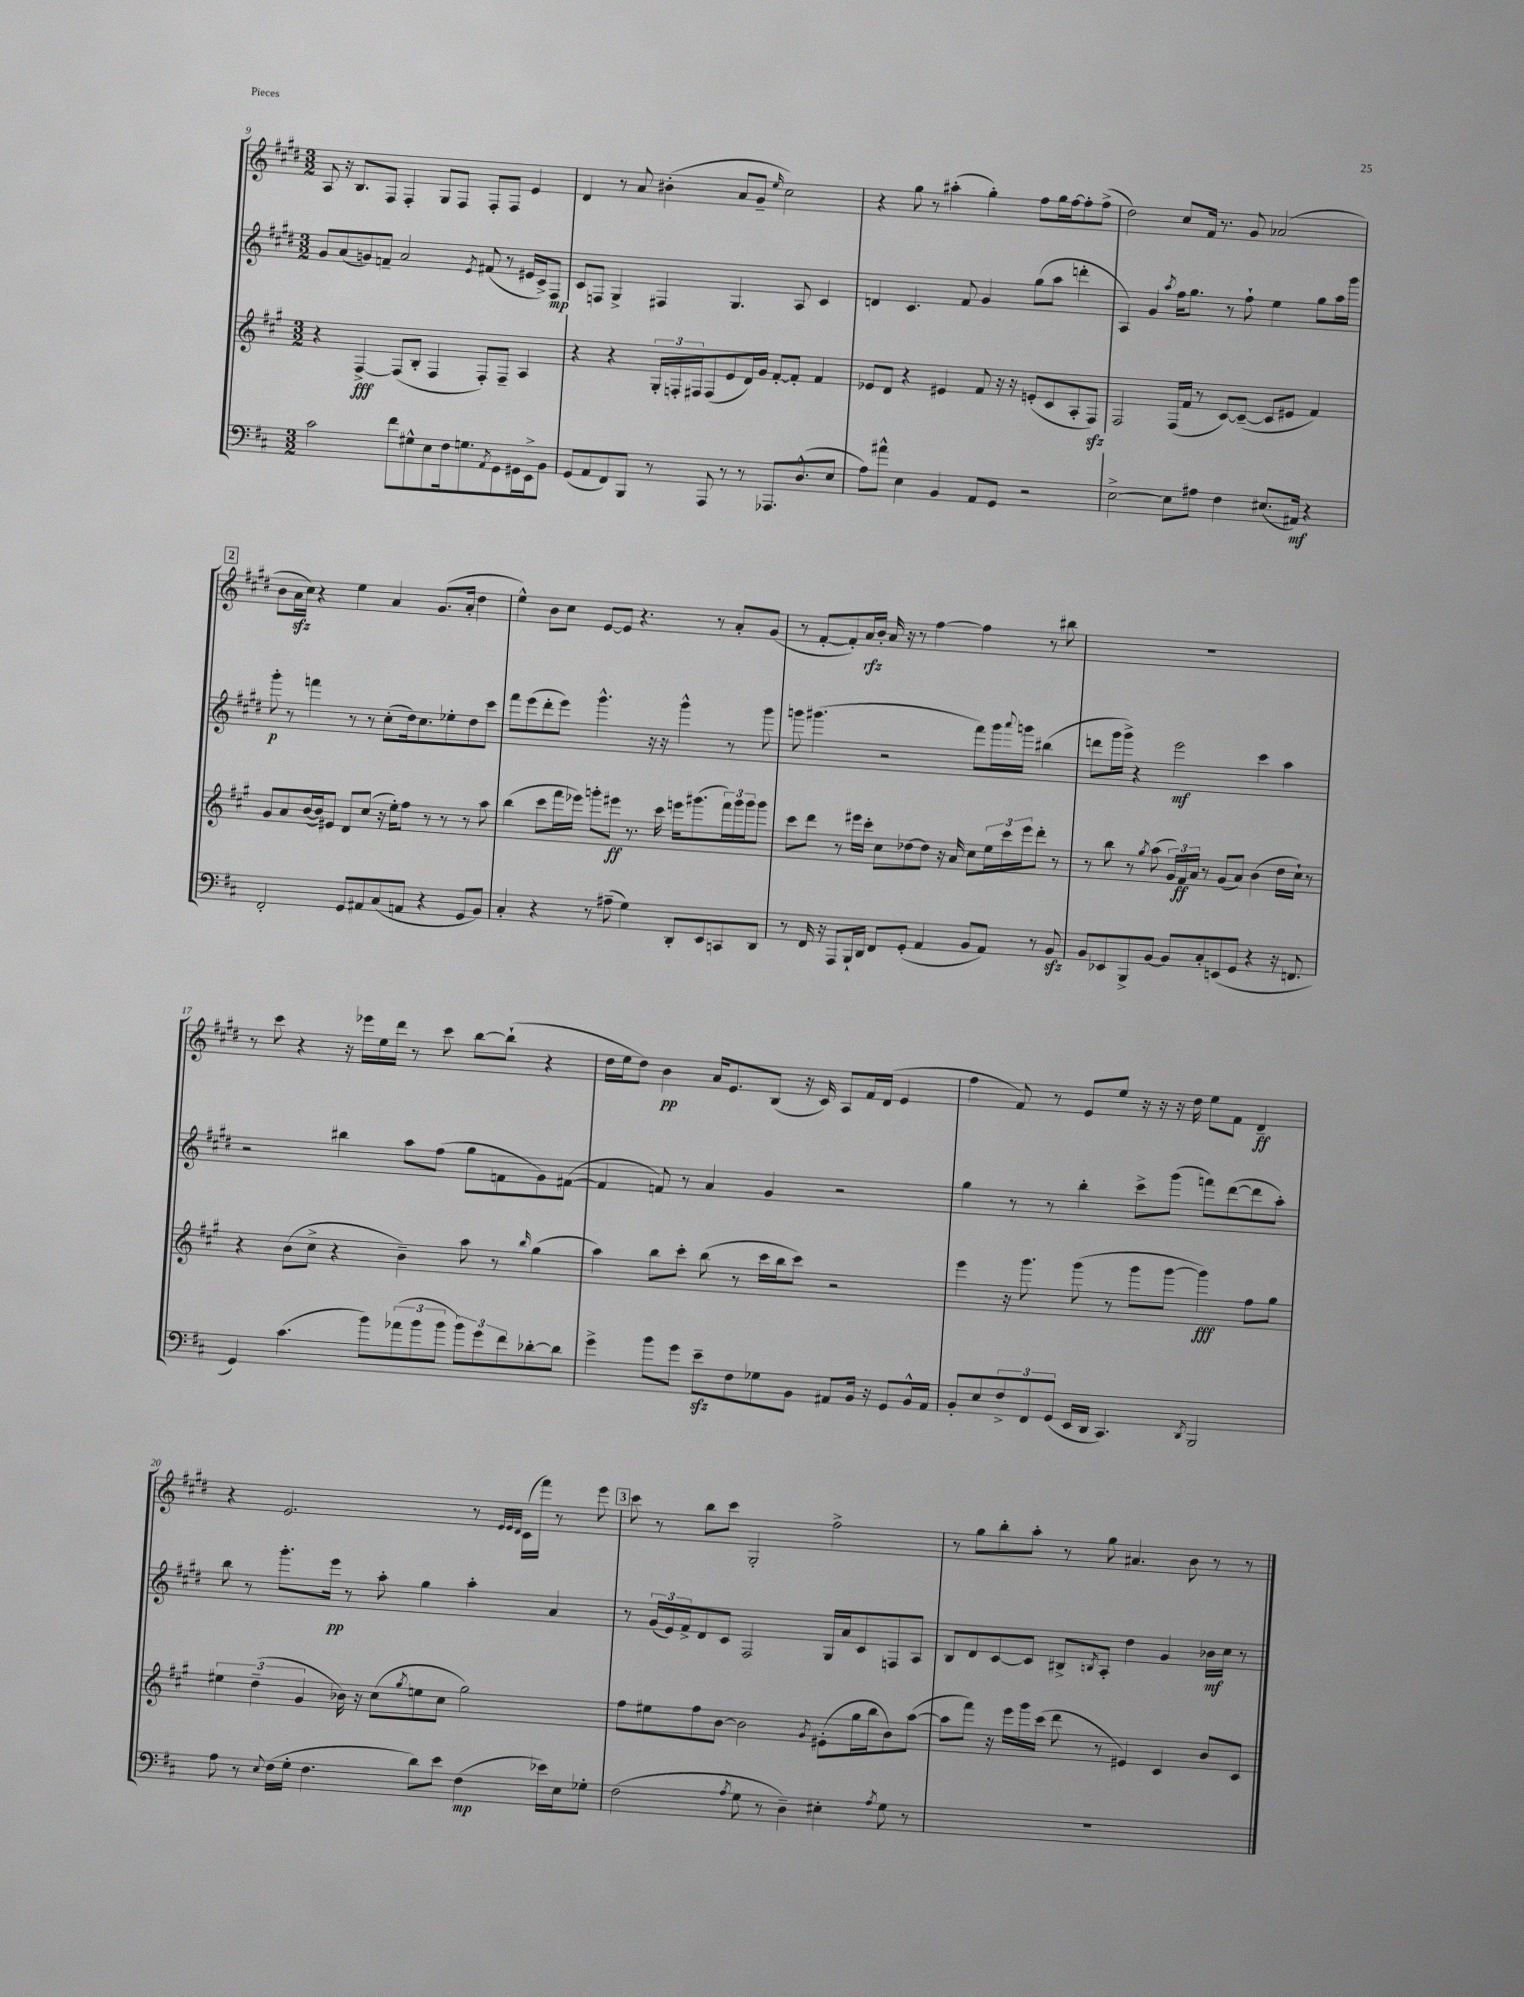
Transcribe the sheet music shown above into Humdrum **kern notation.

**kern	**dynam	**kern	**dynam	**kern	**dynam	**kern	**dynam
*part4	*part4	*part3	*part3	*part2	*part2	*part1	*part1
*staff4	*staff4	*staff3	*staff3	*staff2	*staff2	*staff1	*staff1
*clefF4	*	*clefG2	*	*clefG2	*	*clefG2	*
*k[f#c#]	*	*k[f#c#g#]	*	*k[f#c#g#d#]	*	*k[f#c#g#d#]	*
*M3/2	*	*M3/2	*	*M3/2	*	*M3/2	*
=9	=9	=9	=9	=9	=9	=9	=9
2c#\	.	4r	.	8g#/L	.	8A/	.
.	.	.	.	(8a/	.	16r	.
.	.	.	.	.	.	8.B/L	.
.	.	[4F#^/	fff	8gn/)	.	.	.
.	.	.	.	8fn~/J	.	8F#/J	.
8f#\L	.	(8F#/L]	.	2a/	.	4F#'/	.
8G#X^^\	.	8B'/J	.	.	.	.	.
8E\	.	4F#/	.	.	.	8G#/L	.
16F#\k	.	.	.	.	.	8F#/J	.
8.Gn\	.	.	.	.	.	.	.
.	.	.	.	8qe/	.	.	.
.	.	8F#'/L)	.	(8f#X/	.	8F#'/L	.
8qAA/	.	.	.	.	.	.	.
8GG\	.	8F#~/J	.	8r	.	8F#/J	.
16GG#X\L	.	4A/	.	16e#X/LL	.	4e/	.
16EE^\J	.	.	.	16c#^/J)	.	.	.
8BB\J	.	.	.	8F#/J	mp	.	.
=10	=10	=10	=10	=10	=10	=10	=10
(8GG/L	.	4r	.	8c#/L	.	4d#/	.
8AA/	.	.	.	8Fn/J	.	.	.
8FF#/)	.	4r	.	4G#^/	.	8r	.
8BBB/J	.	.	.	.	.	8a/	.
8r	.	24G#'/LL	.	4F#X/	.	(4b#X'\	.
.	.	24Fn'/	.	.	.	.	.
.	.	24F#X/J	.	.	.	.	.
8AAA/	.	(8F#/	.	.	.	.	.
8r	.	8e/	.	4.G#/	.	8a/L	.
8r	.	16d/L)	.	.	.	8g#~/J	.
.	.	16g#/JJ	.	.	.	.	.
.	.	.	.	.	.	16qqee/	.
8.AAA-X/L	.	[8f#'/L	.	.	.	2cc#\)	.
.	.	8f#'/J]	.	8A/	.	.	.
(8.D^^/	.	.	.	.	.	.	.
.	.	4f#/	.	4c#/	.	.	.
8E/J	.	.	.	.	.	.	.
=11	=11	=11	=11	=11	=11	=11	=11
8A\L)	.	8e-X/L	.	4dn/	.	4r	.
8a#X^^\J	.	8d/J	.	.	.	.	.
4E\	.	4r	.	4.c#/	.	8gg#\	.
.	.	.	.	.	.	8r	.
4BB/	.	4e#X/	.	.	.	(4aa#X'\	.
.	.	.	.	8f#/	.	.	.
8AA/L	.	8f#/	.	4g#/	.	4gg#'\)	.
8GG/J	.	16r	.	.	.	.	.
.	.	16r	.	.	.	.	.
2r	.	(8en'/L	.	(8gg#\L	.	8ff#\L	.
.	.	8c#/	.	8aa\J	.	16gg#\L	.
.	.	.	.	.	.	[16ff#\J	.
.	.	8A'/	.	4dddn'\	.	8ff#'\]	.
.	.	8F#zz/J)	.	.	.	(8ff#^\J	.
=12	=12	=12	=12	=12	=12	=12	=12
[2E^\	.	2F#/	.	4A/)	.	2dd#\)	.
.	.	.	.	4g#/	.	.	.
.	.	.	.	8qaa/	.	.	.
8E\L]	.	(16F#/LL	.	16ff#\KL	.	8cc#/L	.
.	.	16f#/JJ	.	8.gg#\J	.	.	.
8A#X\J	.	8r	.	.	.	16f#/Jk	.
.	.	.	.	.	.	8.r	.
4F#\	.	[8c#/L)	.	8r	.	.	.
.	.	(8c#~/J_	.	8ff#`\	.	8g#/	.
(8.E#X/L	.	8c#/L]	.	4ee\	.	(2a-X/	.
.	.	8e#X/J	.	.	.	.	.
16AA#X/Jk)	mf	.	.	.	.	.	.
4r	.	4f#/)	.	8gg#\L	.	.	.
.	.	.	.	16aa\L	.	.	.
.	.	.	.	16ggg#\JJ	.	.	.
!!LO:LB:g=z
!!LO:REH:place=s1:t=2
=13	=13	=13	=13	=13	=13	=13	=13
2FF#'/	.	8g#/L	.	8ggg#'\	p	8b\L	.
.	.	8a/	.	8r	.	16azz\L	.
.	.	.	.	.	.	16cc#\JJ)	.
.	.	([16b/L	.	4fffn\	.	4r	.
.	.	16b/J])	.	.	.	.	.
.	.	8e#X/J	.	.	.	.	.
8GG/L	.	8d/L	.	8r	.	4ee\	.
8AA#X/	.	(8cc#/J	.	8r	.	.	.
(8C#/	.	16r	.	(8cc#'\L	.	4a/	.
.	.	16ee'\KL)	.	.	.	.	.
8AAn/J	.	8ff#\J	.	16dd#\k)	.	.	.
.	.	.	.	8.cc#\	.	.	.
4r	.	8r	.	.	.	(8.g#/L	.
.	.	8r	.	8ee-X'\	.	.	.
.	.	.	.	.	.	16a'/Jk	.
8GG/L	.	8r	.	8dd#\	.	4dd#\	.
8BB/J)	.	8aa\	.	8ccc#\J	.	.	.
=14	=14	=14	=14	=14	=14	=14	=14
4C#'/	.	(4bb\	.	8fff#\L	.	4ee^^\)	.
.	.	.	.	(8eee\	.	.	.
4r	.	8ccc#\L	.	8ddd#'\	.	8b\L	.
.	.	16fff#\L	.	8eee\J)	.	8cc#\J	.
.	.	16eee-X\JJ)	.	.	.	.	.
8r	.	8gggn'\L	.	4.ggg#^^\	.	[8e/L	.
(8A#X~\	.	8eee#X\J	ff	.	.	8e/J]	.
4G\)	.	8.r	.	.	.	4.r	.
.	.	.	.	16r	.	.	.
.	.	16ccc#\	.	16r	.	.	.
8DD'/L	.	16eeen\KL	.	4ggg#^^\	.	.	.
.	.	(8.ggg#X\	.	.	.	.	.
8EE/	.	.	.	.	.	8r	.
8CCn/	.	24fff#\L)	.	8r	.	8a'/L	.
.	.	24ggg#\	.	.	.	.	.
.	.	24ggg#\J	.	.	.	.	.
8DD/J	.	8ggg#\J	.	8ggg#\	.	(8g#/J	.
=15	=15	=15	=15	=15	=15	=15	=15
8r	.	8ccc#\L	.	8gggn\	.	8r	.
16FF#/	.	8ddd\J	.	(4.ggg#X\	.	[8f#'/L	.
16r	.	.	.	.	.	.	.
8AAA/L	.	8r	.	.	.	8f#'/])	.
16BBB`/L	.	16eee#X\LL	.	.	.	16a/L	rfz
16DD/JJ	.	16ccc#'\JJ	.	.	.	16b'/JJ	.
8FF#/L	.	8cc#\L	.	2r	.	16a/	.
.	.	.	.	.	.	16r	.
(8GG'/J	.	[8dd-X\	.	.	.	8r	.
4AA/	.	8dd-\J]	.	.	.	[4ff#\	.
.	.	16r	.	.	.	.	.
.	.	16a/	.	.	.	.	.
8BB/L	.	8cc#\L	.	8fff#\L)	.	4ff#\]	.
8AA/J)	.	24ee\L	.	16ggg#\L	.	.	.
.	.	24ccc#\	.	.	.	.	.
.	.	.	.	8qqaaa/	.	.	.
.	.	.	.	16gggn\JJ	.	.	.
.	.	24eee#\J	.	.	.	.	.
8r	.	8ddd'\J	.	(4bb#X\	.	8r	.
8BBzz/	.	8r	.	.	.	8bb#X\	.
=16	=16	=16	=16	=16	=16	=16	=16
8BB/L	.	8r	.	8dddn\L	.	1.r	.
8EE-X/	.	8bb\	.	16ggg#\L	.	.	.
.	.	.	.	16ggg#^\JJ)	.	.	.
8BBB^/	.	8r	.	4r	.	.	.
.	.	8qgg#/	.	.	.	.	.
[8BB/J	.	(8aa\	.	.	.	.	.
8BB/L]	.	24g#/LL)	.	2eee\	mf	.	.
.	.	24f#/	ff	.	.	.	.
.	.	24a/JJ	.	.	.	.	.
8C#'/	.	8r	.	.	.	.	.
(8EEn/	.	(8g#/L	.	.	.	.	.
8GG/J	.	8a/J)	.	.	.	.	.
4r	.	(4b\	.	4ccc#\	.	.	.
16r	.	16dd\LL	.	4aa\	.	.	.
8.FFn/	.	16cc#`\JJ)	.	.	.	.	.
.	.	8r	.	.	.	.	.
!!LO:LB:g=z
=17	=17	=17	=17	=17	=17	=17	=17
4GG/)	.	4r	.	2r	.	8r	.
.	.	.	.	.	.	8ccc#\	.
(4.c#\	.	(8b\L	.	.	.	4r	.
.	.	8cc#^\J	.	.	.	.	.
.	.	4r	.	4bb#X\	.	16r	.
.	.	.	.	.	.	16eee-X\LL	.
8b\L)	.	.	.	.	.	16ee\	.
.	.	.	.	.	.	16ddd#\JJ	.
(12a-X\	.	4b~\)	.	8aa\L	.	8r	.
12b\	.	.	.	.	.	.	.
.	.	.	.	(8ff#\J	.	8ccc#\	.
12b\J	.	.	.	.	.	.	.
12b\L)	.	8aa\	.	8gg#\L	.	[8bb\L	.
12g\	.	.	.	.	.	.	.
.	.	8r	.	8fn\	.	(8bb`\J]	.
12f#\	.	.	.	.	.	.	.
.	.	16qqbb/	.	.	.	.	.
[8d-X'\	.	(4gg#\	.	8g#\)	.	4r	.
8d-\J]	.	.	.	([8f#X\J	.	.	.
=18	=18	=18	=18	=18	=18	=18	=18
4g^\	.	4aa\)	.	4f#/]	.	16dd#\LL	.
.	.	.	.	.	.	16ee\J	.
.	.	.	.	.	.	8dd#\J)	.
8b\L	.	8bb\L	.	8fn/)	.	4b\	pp
8g\J	.	8ccc#'\J	.	8r	.	.	.
8ezz~\L	.	(8bb\	.	4a/	.	16a/KL	.
.	.	.	.	.	.	8.e/	.
8F#\	.	8r	.	.	.	.	.
8G-X\	.	16ccc#\LL	.	4g#/	.	(8B/J	.
.	.	16bb\J	.	.	.	.	.
8BB\J	.	8ccc#\J)	.	.	.	16r	.
.	.	.	.	.	.	16c#/)	.
8AA#X/L	.	2r	.	2r	.	8A/L	.
16BB/Jk	.	.	.	.	.	16f#/L	.
16r	.	.	.	.	.	(16d#/JJ	.
8GG/L	.	.	.	.	.	4e/	.
16BB^^/L	.	.	.	.	.	.	.
16AA#/JJ	.	.	.	.	.	.	.
=19	=19	=19	=19	=19	=19	=19	=19
8BB'/L	.	4eee\	.	4gg#\	.	4ff#\	.
8E/	.	.	.	.	.	.	.
12F#^/	.	16r	.	8r	.	8f#/)	.
.	.	8.ggg#\	.	.	.	.	.
12FF#/	.	.	.	.	.	.	.
.	.	.	.	8r	.	8r	.
(12GG/J	.	.	.	.	.	.	.
16EE/LL	.	(8ggg#\	.	4bb'\	.	8e/L	.
16DD/JJ	.	.	.	.	.	.	.
4.CC#/)	.	8r	.	.	.	8ee/J	.
.	.	8ggg#\L	.	8ccc#^\L	.	16r	.
.	.	.	.	.	.	16r	.
.	.	[8ggg#\J	.	(8ggg#\J	.	16r	.
.	.	.	.	.	.	16dd#\	.
8qDD/	.	.	.	.	.	.	.
2BBB/	.	4ggg#\])	fff	8fffn\L)	.	8ee\L	.
.	.	.	.	([8ddd#\	.	8f#\J	.
.	.	8ff#\L	.	8ddd#\]	.	4d#~/	ff
.	.	8gg#\J	.	8aa'\J)	.	.	.
!!LO:LB:g=z
=20	=20	=20	=20	=20	=20	=20	=20
8A\	.	6ee#X\	.	8bb\	.	4r	.
8r	.	.	.	8r	.	.	.
.	.	(6dd~\	.	.	.	.	.
8qqE/	.	.	.	.	.	.	.
(16F#\LL	.	.	.	8.ggg#'\L	.	2.e/	.
16G'\JJ	.	.	.	.	.	.	.
.	.	6g#/	.	.	.	.	.
4.F#\	.	.	.	.	.	.	.
.	.	.	.	16eee\Jk	pp	.	.
.	.	16b-X\)	.	8r	.	.	.
.	.	16r	.	.	.	.	.
.	.	(8cc#\L	.	8aa'\	.	.	.
.	.	8qgg#/	.	.	.	.	.
8d\L)	.	8een\	.	4gg#\	.	.	.
8e\J	.	8cc#\J	.	.	.	.	.
(4F#\	mp	2gg#\)	.	4aa'\	.	8r	.
.	.	.	.	.	.	32qqe/LLL	.
.	.	.	.	.	.	32qqe/	.
.	.	.	.	.	.	32qqd#/JJJ	.
.	.	.	.	.	.	(16c#\LL	.
.	.	.	.	.	.	16fff#\JJ)	.
16e-X\LL)	.	.	.	4a/	.	8r	.
16E\J	.	.	.	.	.	.	.
8G-X'\J	.	.	.	.	.	8eee\	.
!!LO:REH:place=s1:t=3
=21	=21	=21	=21	=21	=21	=21	=21
(2F#\	.	8ff#\L	.	8r	.	8ccc#\	.
.	.	8ee#X\	.	(24g#/LL	.	8r	.
.	.	.	.	24e/)	.	.	.
.	.	.	.	24f#^/J	.	.	.
.	.	8ff#\	.	8d#/	.	8bb\L	.
.	.	[8b\J	.	8c#/J	.	8ccc#\J	.
8qA/	.	.	.	.	.	.	.
8G\	.	2b\]	.	2F#/	.	2G#'/	.
8r	.	.	.	.	.	.	.
4D~\)	.	.	.	.	.	.	.
.	.	8qg#/	.	.	.	.	.
4E#X'\	.	(8e#X'\L	.	16G#/LL	.	2ff#^\	.
.	.	.	.	16a/J	.	.	.
.	.	16gg#\L	.	8c#/	.	.	.
.	.	16bb\J	.	.	.	.	.
8qA/	.	.	.	.	.	.	.
8G\	.	8b\)	.	8Fn/	.	.	.
8r	.	([8aa\J	.	8A/J	.	.	.
=22	=22	=22	=22	=22	=22	=22	=22
1.r	.	8aa\L]	.	8B/L	.	8r	.
.	.	8fff#\J)	.	8d#/	.	8gg#\L	.
.	.	16r	.	[8c#/	.	8bb'\	.
.	.	16eee\LL	.	.	.	.	.
.	.	16ggg#\	.	8c#/J]	.	8aa'\J	.
.	.	(16ccc#\JJ	.	.	.	.	.
.	.	8ddd\	.	8B#X^/L	.	8r	.
.	.	.	.	8qBn/	.	.	.
.	.	8r	.	8A'/J	.	8gg#\	.
.	.	4e#X/)	.	4dd#\	.	4.a#X/	.
.	.	4c#/	.	4g#/	.	.	.
.	.	.	.	.	.	8b\	.
.	.	8b/L	.	16b-X\LL	mf	8r	.
.	.	.	.	16cc#\JJ	.	.	.
.	.	8c#/J	.	8r	.	8r	.
==	==	==	==	==	==	==	==
*-	*-	*-	*-	*-	*-	*-	*-
